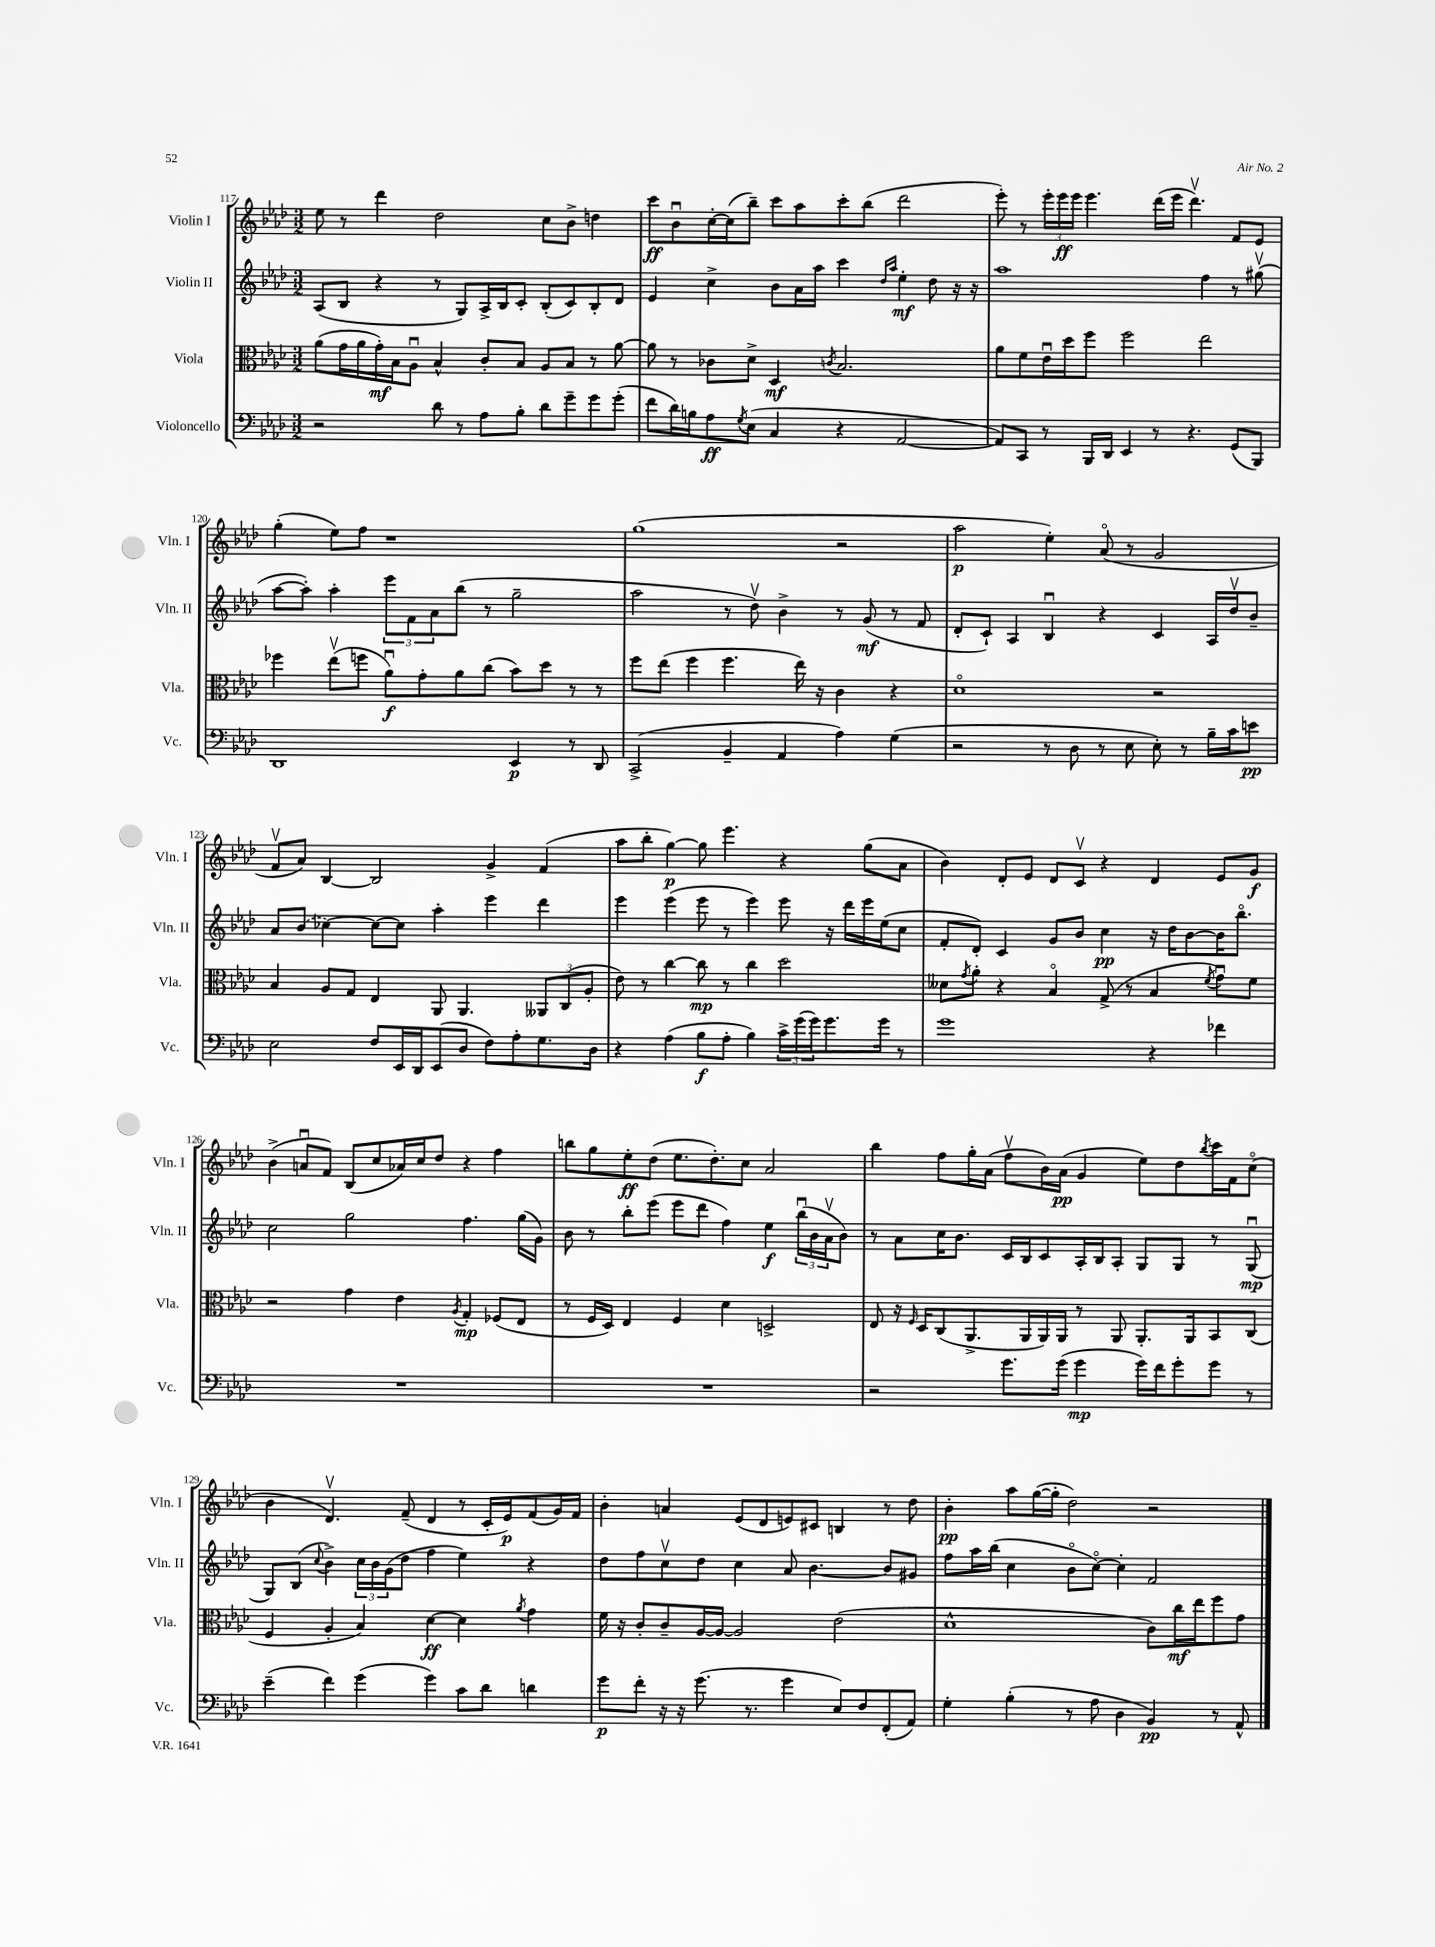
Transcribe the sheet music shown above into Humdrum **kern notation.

**kern	**kern	**kern	**kern
*staff4	*staff3	*staff2	*staff1
*clefF4	*clefC3	*clefG2	*clefG2
*k[b-e-a-d-]	*k[b-e-a-d-]	*k[b-e-a-d-]	*k[b-e-a-d-]
*M3/2	*M3/2	*M3/2	*M3/2
2r	(8a-\L	(8A-/L	8ee-\
.	16g\L	8B-/J	8r
.	16a-\	.	.
.	16g'\)	4r	4ddd-\
.	16B-\J	.	.
.	8A-u\J	.	.
8d-\	4B-^^/	8r	2dd-\
8r	.	8G/L)	.
8A-\L	8c'/L	16A-^/L	.
.	.	16B-/J	.
8B-'\J	8B-/J	8c'/J	.
8d-\L	8A-/L	(8B-'/L	8cc\L
8g~\	8B-/J	8c/)	8b-^\J
8g\	8r	8B-'/	4dd\
(8g'\J	[8a-\	8d-/J	.
=	=	=	=
8f\L	8a-\]	4e-/	8ccc\L
16d-\L)	8r	.	8b-u\
16B\J	.	.	.
8A-\	8c-\L	4cc^\	[16cc'\L
.	.	.	(16cc\]J
8qG/	.	.	.
(8E-\J	8d-^\J	.	8bb-~\J)
4C/	4D-/	8b-\L	8ccc\L
.	.	16a-\L	8aa-\
.	.	16aa-\JJ	.
.	8qc/	.	.
4r	2.B-/	4ccc\	8ccc'\
.	.	.	(8bb-\J
.	.	16qqdd-/LL	.
.	.	16qqaa-/JJ	.
[2AA-/	.	4ee-'\	2ddd-\
.	.	8dd-\	.
.	.	16r	.
.	.	16r	.
=	=	=	=
8AA-/]L)	8a-\L	1aa-	8eee-'\)
8CC/J	8f\	.	8r
8r	16e-u\L	.	24eee-'\LL
.	.	.	24eee-\
.	16dd-\J	.	.
.	.	.	24eee-\JJ
16BBB-/LL	8ff\J	.	4.eee-\
16DD-/JJ	.	.	.
4EE-/	2ff\	.	.
8r	.	.	(16ddd-\LL
.	.	.	16eee-\JJ
4.r	.	.	4.ddd-v\)
.	2ee-\	4ff\	.
(8GG/L	.	8r	8f/L
8BBB-/J)	.	(8gg#v\	8e-/J
=	=	=	=
1DD-	4ff-\	[8aa-\L	(4gg'\
.	.	8aa-'\]J)	.
.	(8ee-v\L	4aa-'\	8ee-\L)
.	8ff\J	.	8ff\J
.	8a-u\L)	12eee-\L	1r
.	.	12f\	.
.	8g'\	.	.
.	.	12a-\	.
.	8a-\	(8bb-\J	.
.	(8cc\J	8r	.
4EE-/	8b-\L)	2gg~\	.
.	8dd-\J	.	.
8r	8r	.	.
8DD-/	8r	.	.
=	=	=	=
(2CC^/	8ff\L	2aa-\	(1gg
.	(8ee-\J	.	.
.	4ff\	.	.
4BB-~/	4.ff\	8r	.
.	.	8dd-v\)	.
4AA-/	.	4b-^\	.
.	16ee-\)	.	.
.	16r	.	.
4A-\)	4c\	8r	2r
.	.	(8g/	.
(4G\	4r	8r	.
.	.	8f/	.
=	=	=	=
2r	1d-o	8d-'/L	2aa-\
.	.	8c`/J)	.
.	.	4A-/	.
8r	.	4B-u/	4ee-'\)
8D-\	.	.	.
8r	.	4r	(8a-o/
8E-\	.	.	8r
8E-'\)	2r	4c/	2g/
8r	.	.	.
16B-~\LL	.	16A-/LL	.
16c\J	.	16dd-v/J	.
8e\J	.	8b-~/J	.
=	=	=	=
2E-\	4B-/	8a-/L	8fv/L
.	.	(8b-/J	8a-/J)
.	8A-/L	[4cc-\)	[4B-/
.	8G/J	.	.
8F/L	4E-/	8cc-\_L	2B-/]
16EE-/L	.	8cc-\]J	.
16DD-/J	.	.	.
(8EE-/	8AA-/	4aa-'\	.
8D-/J	4.AA-/	.	.
8F\L)	.	4eee-\	4g^/
8A-'\	.	.	.
8.G\	12AA--/L	4ddd-\	(4f/
.	(12C/	.	.
.	12A-'/J	.	.
16D-\Jk	.	.	.
=	=	=	=
4r	8e-\)	4eee-\	8aa-\L
.	8r	.	8bb-'\J
(4A-\	[4cc\	(4eee-\	[4gg\)
8B-\L	8cc\]	8eee-\	8gg\]
8A-'\J	8r	8r	4.eee-\
4B-\)	4cc\	4eee-\)	.
24c^\LL	2dd-\	8eee-\	4r
(24g\	.	.	.
24g\J)	.	.	.
8.g\	.	16r	.
.	.	16ddd-\LL	.
.	.	16eee-\	(8gg\L
16g\Jk	.	(16ee-\J	.
8r	.	8cc\J	8a-\J
=	=	=	=
1g	8d--\L	8f'/L	4b-\)
.	8qg/	.	.
.	8a-'\J	8d-'/J)	.
.	4r	4c/	8d-'/L
.	.	.	8e-/J
.	4B-o/	8g/L	8d-/L
.	.	8b-/J	8cv/J
.	(8G^/	4cc\	4r
.	8r	.	.
4r	4B-/	16r	4d-/
.	.	16dd-\LK	.
.	.	[8b-\	.
.	8qf/	.	.
4f-\	8gu\L)	16b-\]K	8e-/L
.	.	8.bb-o\J	.
.	8f\J	.	8g/J
=	=	=	=
1.r	2r	2cc\	(4b-^\
.	.	.	8au/L
.	.	.	8f/J)
.	4g\	2gg\	(8B-/L
.	.	.	8cc/
.	4e-\	.	16a-/L)
.	.	.	16cc/J
.	.	.	8dd-/J
.	8qA-/	.	.
.	4G'/	4.ff\	4r
.	(8F-/L	.	4ff\
.	8E-/J	(16gg\LL	.
.	.	16g\JJ)	.
=	=	=	=
1.r	8r	8b-\	8bb\L
.	16F/LL	8r	8gg\
.	16D-/JJ)	.	.
.	4E-/	8bb-'\L	8ee-'\
.	.	(8eee-\J	(8dd-\J
.	4F/	8eee-\L	8.ee-\L
.	.	8ddd-\J	.
.	.	.	8.dd-'\)
.	4d-\	4ff\)	.
.	.	.	8cc\J
.	2D^/	4ee-\	2a-/
.	.	(24bb-u\LL	.
.	.	24b-\	.
.	.	24a-v\J	.
.	.	8b-\J)	.
=	=	=	=
2r	8E-/	8r	4bb-\
.	16r	8a-\L	.
.	16qqF/	.	.
.	16D-/LK	.	.
.	(8C/	16cc\K	8ff\L
.	.	8.b-\J	.
.	8.AA-^/	.	16gg'\L
.	.	.	(16a-\JJ
8.g\L	.	16c/LL	8ffv\L
.	16AA-/L	16B-/J	.
.	16AA-/)	8c/	16b-\L)
(16g\Jk	16AA-/JJ	.	(16a-\JJ
4g\	8r	16A-'/L	4g/
.	.	16B-/J	.
.	8AA-/	8A-'/J	.
16g\LL)	8.AA-'/L	8G/L	8ee-\L)
16f\J	.	.	.
8g'\	.	8G/J	8dd-\
.	16AA-/k	.	.
.	.	.	8qbb-/
8g\J	8BB-/	8r	16ccc\L
.	.	.	16f\J
8r	(8C/J	(8Gu/	(8cco\J
=	=	=	=
(4e-~\	4F/	8G/L)	4b-\
.	.	(8B-/J	.
.	.	8qqcc/	.
4f\)	4A-'/	4b-^\)	4.d-v/)
(4g\	4B-/)	24cc\LL	.
.	.	24b-\	.
.	.	(24g\J	.
.	.	8dd-\J	(8f~/
4g\)	[4d-\	4ff\	4d-/
8c\L	4d-\]	4ee-\)	8r
8d-\J	.	.	16c'/LL
.	.	.	16e-/J)
.	8qa-/	.	.
4d\	4g\	4r	(8f/
.	.	.	16g/L)
.	.	.	16f/JJ
=	=	=	=
8g\L	16f\	8dd-\L	4b-'\
.	16r	.	.
8f'\J	8c'/L	8ff\	.
16r	8c~/	8ccv\	4a/
16r	.	.	.
(8.g\	[16A-/L	8dd-\J	.
.	16A-/_JJ	.	.
.	2A-/]	4cc\	(8e-/L
8.r	.	.	.
.	.	.	8d-/
4g\	.	8a-/	8e/)
.	.	[4.b-\	8c#/J
8E-/L)	(2e-\	.	4B/
8F/	.	.	.
(8FF'/	.	8b-/]L	8r
8AA-/J)	.	8g#/J	8dd-\
=	=	=	=
4G'\	1d-^^	8ff\L	4b-'\
.	.	16aa-\L	.
.	.	(16bb-\JJ	.
(4B-'\	.	4cc\	8aa-\L
.	.	.	([16gg\L
.	.	.	16gg'\]JJ
8r	.	8b-o\L	2dd-\)
8A-\	.	[8cco\J)	.
4D-\	.	4cc'\]	.
4BB-/)	8c\L)	2f/	2r
.	16cc\L	.	.
.	16ee-\J	.	.
8r	8ff\	.	.
8AA-^^/	8g\J	.	.
==	==	==	==
*-	*-	*-	*-
